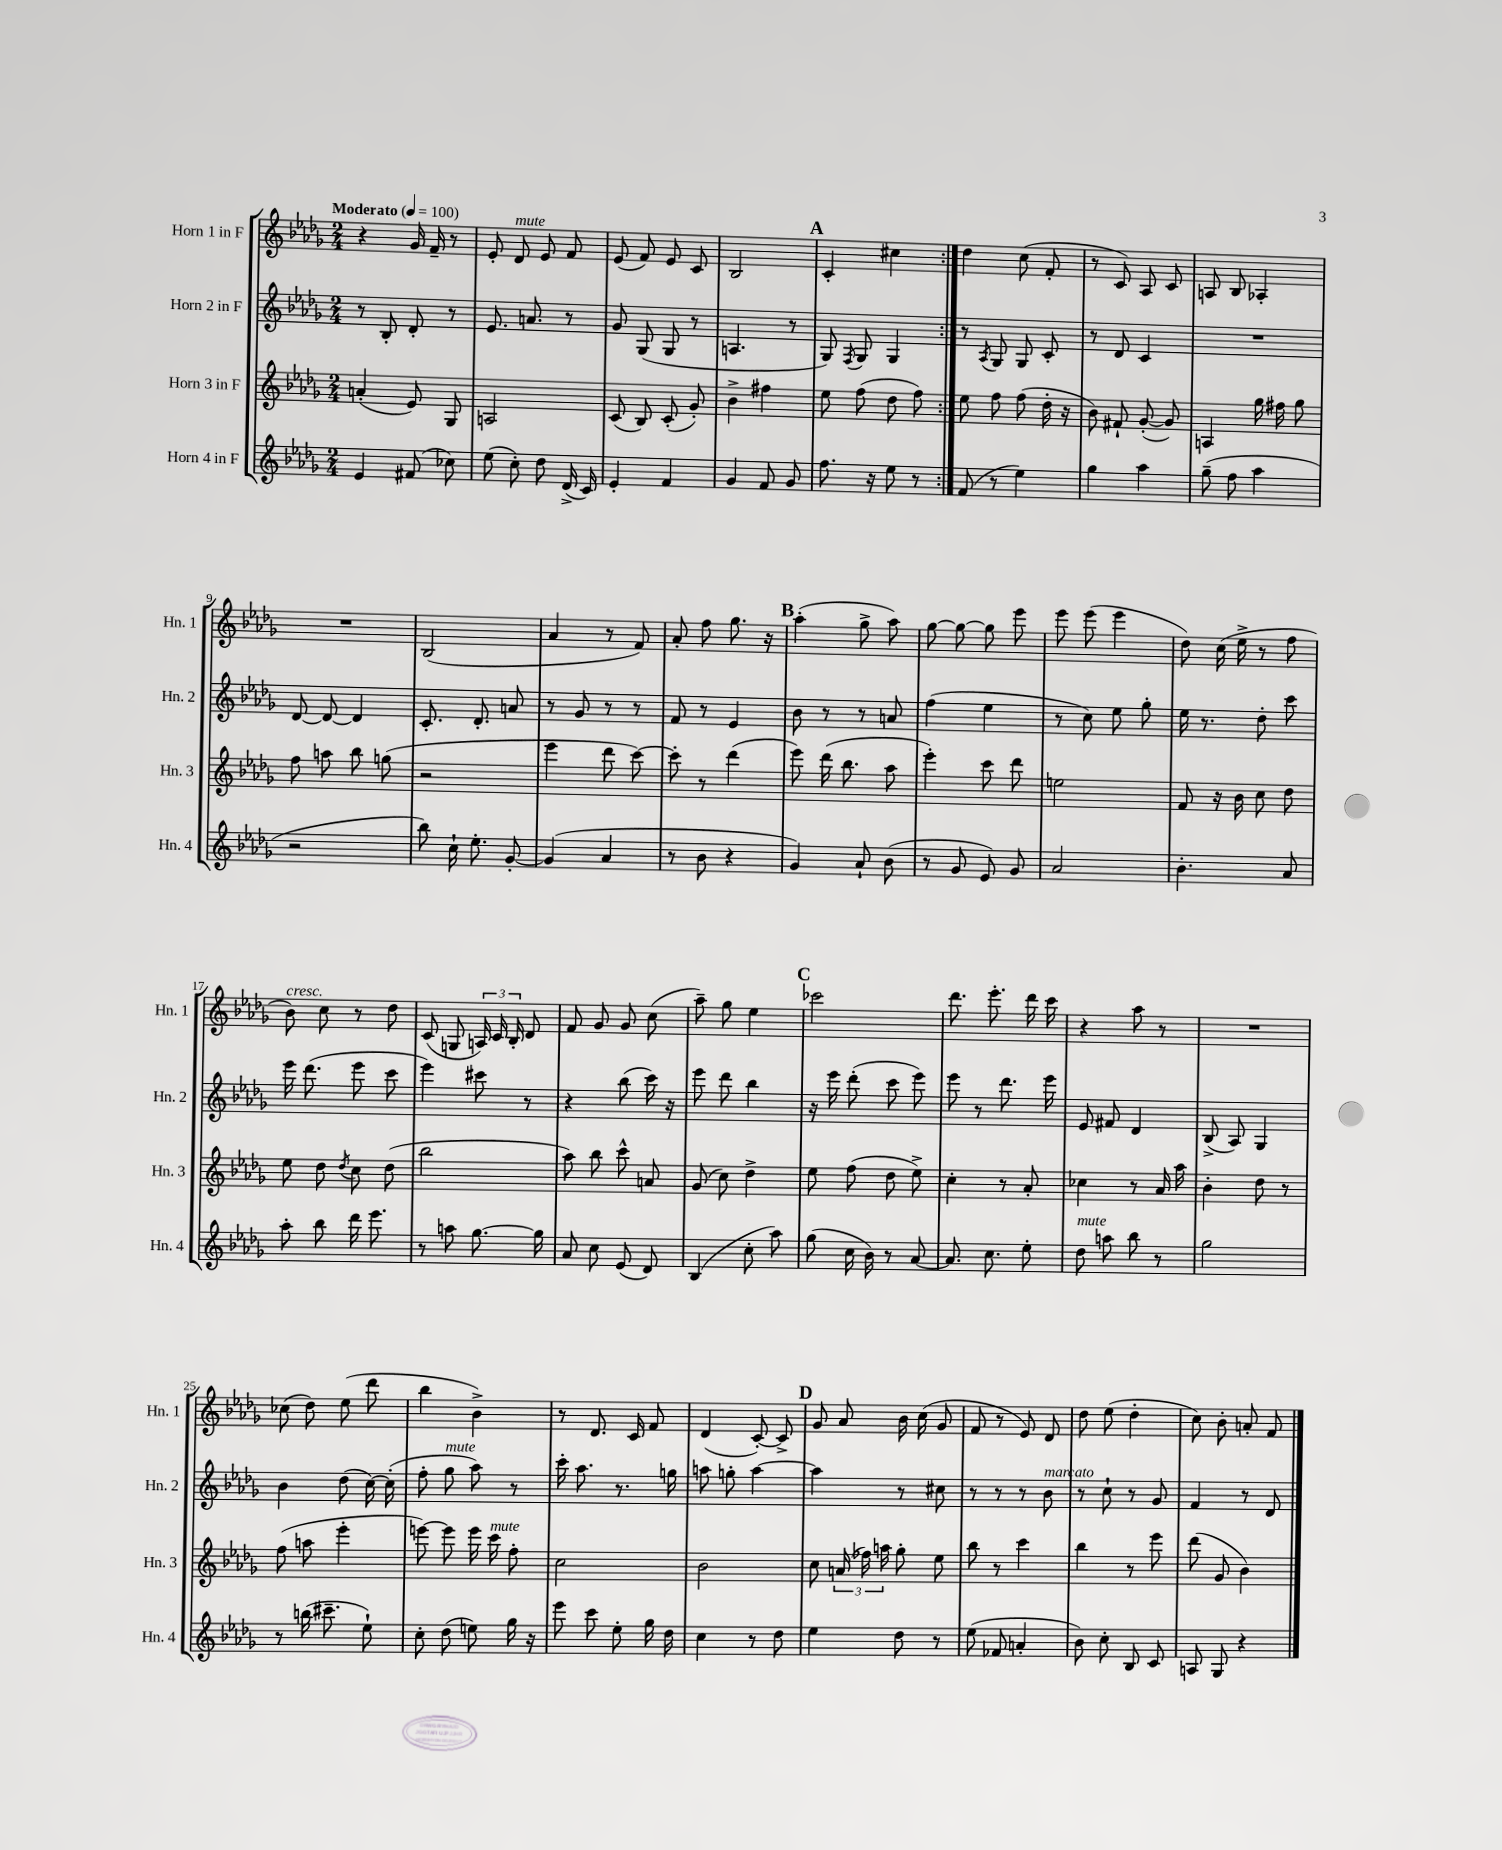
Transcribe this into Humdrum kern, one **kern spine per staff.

**kern	**kern	**kern	**kern
*staff4	*staff3	*staff2	*staff1
*clefG2	*clefG2	*clefG2	*clefG2
*k[b-e-a-d-g-]	*k[b-e-a-d-g-]	*k[b-e-a-d-g-]	*k[b-e-a-d-g-]
*M2/4	*M2/4	*M2/4	*M2/4
*MM100	*MM100	*MM100	*MM100
4e-/	(4a'/	8r	4r
.	.	8B-'/	.
(8f#/	8e-/)	8d-'/	16g-/
.	.	.	16f~/
8cc-\)	8G-/	8r	8r
=	=	=	=
(8ee-\	2A/	8.e-/	8e-'/
8cc'\)	.	.	8d-/
.	.	8.a/	.
8dd-\	.	.	8e-/
(16d-^/	.	8r	8f/
16c/)	.	.	.
=	=	=	=
4e-'/	(8c/	8g-/	(8e-/
.	8B-/)	(8G-/	8f/)
4f/	(8c'/	8G-/	8e-/
.	8g-'/)	8r	8c/
=	=	=	=
4g-/	4b-^\	4.A/	2B-/
8f/	4ff#\	.	.
8g-/	.	8r	.
=	=	=	=
8.ff\	8ee-\	8G-/)	4c'/
.	.	8qF/	.
.	(8ff\	8G-/	.
16r	.	.	.
8ee-\	8dd-\	4G-/	4cc#\
8r	8ff\)	.	.
=:|!	=:|!	=:|!	=:|!
(8f/	8ee-\	8r	4dd-\
.	.	8qA-/	.
8r	8ff\	8G-/	.
4ee-\)	(8ff\	8G-/	(8cc\
.	16dd-'\	8c'/	8f'/
.	16r	.	.
=	=	=	=
4gg-\	8b-\)	8r	8r
.	8f#`/	8d-/	8c/)
4aa-\	([8g-'/	4c/	8A-/
.	8g-/])	.	8c/
=	=	=	=
(8gg-~\	4A/	2r	8A/
8ff\	.	.	8B-/
4aa-\	16gg-\	.	4A-'/
.	16ff#\	.	.
.	8gg-\	.	.
=	=	=	=
2r	8ff\	[8d-/	2r
.	8aa\	8d-/_	.
.	8bb-\	4d-/]	.
.	(8gg\	.	.
=	=	=	=
8bb-\)	2r	8.c'/	(2B-/
16cc`\	.	.	.
8.ee-'\	.	8.d-'/	.
[8g-'/	.	8a/	.
=	=	=	=
(4g-/]	4eee-\	8r	4a-/
.	.	8g-/	.
4a-/	8ddd-\	8r	8r
.	[8ccc\)	8r	8f/)
=	=	=	=
8r	8ccc'\]	8f/	8a-'/
8b-\	8r	8r	8ff\
4r	(4ddd-\	4e-/	8.gg-\
.	.	.	16r
=	=	=	=
4g-/)	8eee-\)	8b-\	(4aa-'\
.	(16ddd-\	8r	.
.	8.bb-\	.	.
8a-`/	.	8r	8gg-^\
(8b-\	8aa-\	8a/	8aa-\)
=	=	=	=
8r	4eee-'\)	(4ff\	[8gg-\
8g-/	.	.	8gg-\_
8e-/)	8ccc\	4ee-\	8gg-\]
8g-/	8ddd-\	.	8eee-\
=	=	=	=
2a-/	2ee\	8r	8eee-\
.	.	8cc\)	(8eee-\
.	.	8ee-\	4eee-\
.	.	8gg-'\	.
=	=	=	=
4.b-'\	8f/	16ee-\	8dd-\)
.	.	8.r	.
.	16r	.	(16cc\
.	16b-\	.	16ee-^\
.	8cc\	8dd-'\	8r
8a-/	8dd-\	8ccc\	8ff\
=	=	=	=
8aa-'\	8ee-\	16eee-\	8b-\)
.	.	(8.ddd-\	.
8bb-\	8dd-\	.	8cc\
.	8qdd-/	.	.
16ddd-\	8cc\	8eee-\	8r
8.eee-\	.	.	.
.	(8dd-\	8ccc\	8dd-\
=	=	=	=
8r	2bb-\	4eee-\)	(8c/
8aa\	.	.	8G/
[8.gg-\	.	8ccc#\	24A/)
.	.	.	24c/
.	.	.	24B-'/
.	.	8r	8d-/
16gg-\]	.	.	.
=	=	=	=
8a-/	8aa-\)	4r	8f/
8cc\	8bb-\	.	8g-/
(8e-/	8ccc^^\	(8bb-\	8g-/
8d-/)	8a/	16ccc\)	(8cc\
.	.	16r	.
=	=	=	=
(4B-/	(8g-/	8eee-\	8aa-~\)
.	8cc\)	8ddd-\	8gg-\
8cc'\	4dd-^\	4bb-\	4ee-\
8aa-\)	.	.	.
=	=	=	=
(8gg-\	8ee-\	16r	2ccc-\
.	.	16eee-\	.
16cc\	(8ff\	(8ddd-'\	.
16b-\)	.	.	.
8r	8dd-\	8ccc\	.
[8a-/	8ee-^\)	8eee-\)	.
=	=	=	=
8.a-/]	4cc'\	8eee-\	8.ddd-\
.	.	8r	.
8.cc\	.	.	8.eee-'\
.	8r	8.ddd-\	.
8ee-'\	8a-'/	.	16ddd-\
.	.	16eee-\	16ccc\
=	=	=	=
8dd-\	4cc-\	8e-/	4r
8aa\	.	8f#/	.
8bb-\	8r	4d-/	8aa-\
8r	16a-/	.	8r
.	16aa-\	.	.
=	=	=	=
2gg-\	4b-'\	(8B-^/	2r
.	.	8A-/)	.
.	8dd-\	4G-/	.
.	8r	.	.
=	=	=	=
8r	(8ff\	4b-\	(8cc-\
(16bb\	8aa\	.	8dd-\)
8.ccc#~\	.	.	.
.	4eee-'\	(8dd-\	(8ee-\
8ee-`\)	.	[16cc\)	8ddd-\
.	.	(16cc'\]	.
=	=	=	=
8cc'\	[8eee\)	8ff'\	4bb-\
(8dd-\	8eee\]	8gg-\	.
8ee\)	16eee\	8aa-\)	4b-^\)
.	16ccc\	.	.
16gg-\	8ff'\	8r	.
16r	.	.	.
=	=	=	=
8eee-\	2cc\	16ccc'\	8r
.	.	8.aa-\	.
8ccc\	.	.	8.d-/
8ee-'\	.	8.r	.
.	.	.	16c/
16gg-\	.	.	8f/
16dd-\	.	16gg\	.
=	=	=	=
4cc\	2b-\	8aa\	(4d-/
.	.	8gg'\	.
8r	.	[4aa\	[8c'/)
8dd-\	.	.	8c^/]
=	=	=	=
4ee-\	8cc\	4aa\]	8g-/
.	(24a/	.	8a-/
.	24ff-\)	.	.
.	24aa\	.	.
8dd-\	8gg-'\	8r	16b-\
.	.	.	(16cc\
8r	8ee-\	8cc#\	8g-/
=	=	=	=
(8ee-\	8bb-\	8r	8f/
8f-/	8r	8r	8r
4a'/	4ccc\	8r	8e-/)
.	.	8b-\	8d-/
=	=	=	=
8b-\)	4bb-\	8r	8dd-\
8cc'\	.	8cc`\	(8ee-\
8B-/	8r	8r	4dd-'\
8c/	8eee-\	8g-/	.
=	=	=	=
8A/	(8ddd-\	4f/	8cc\)
8G-/	8g-/	.	8b-'\
4r	4b-\)	8r	8a'/
.	.	8d-/	8f/
==	==	==	==
*-	*-	*-	*-
